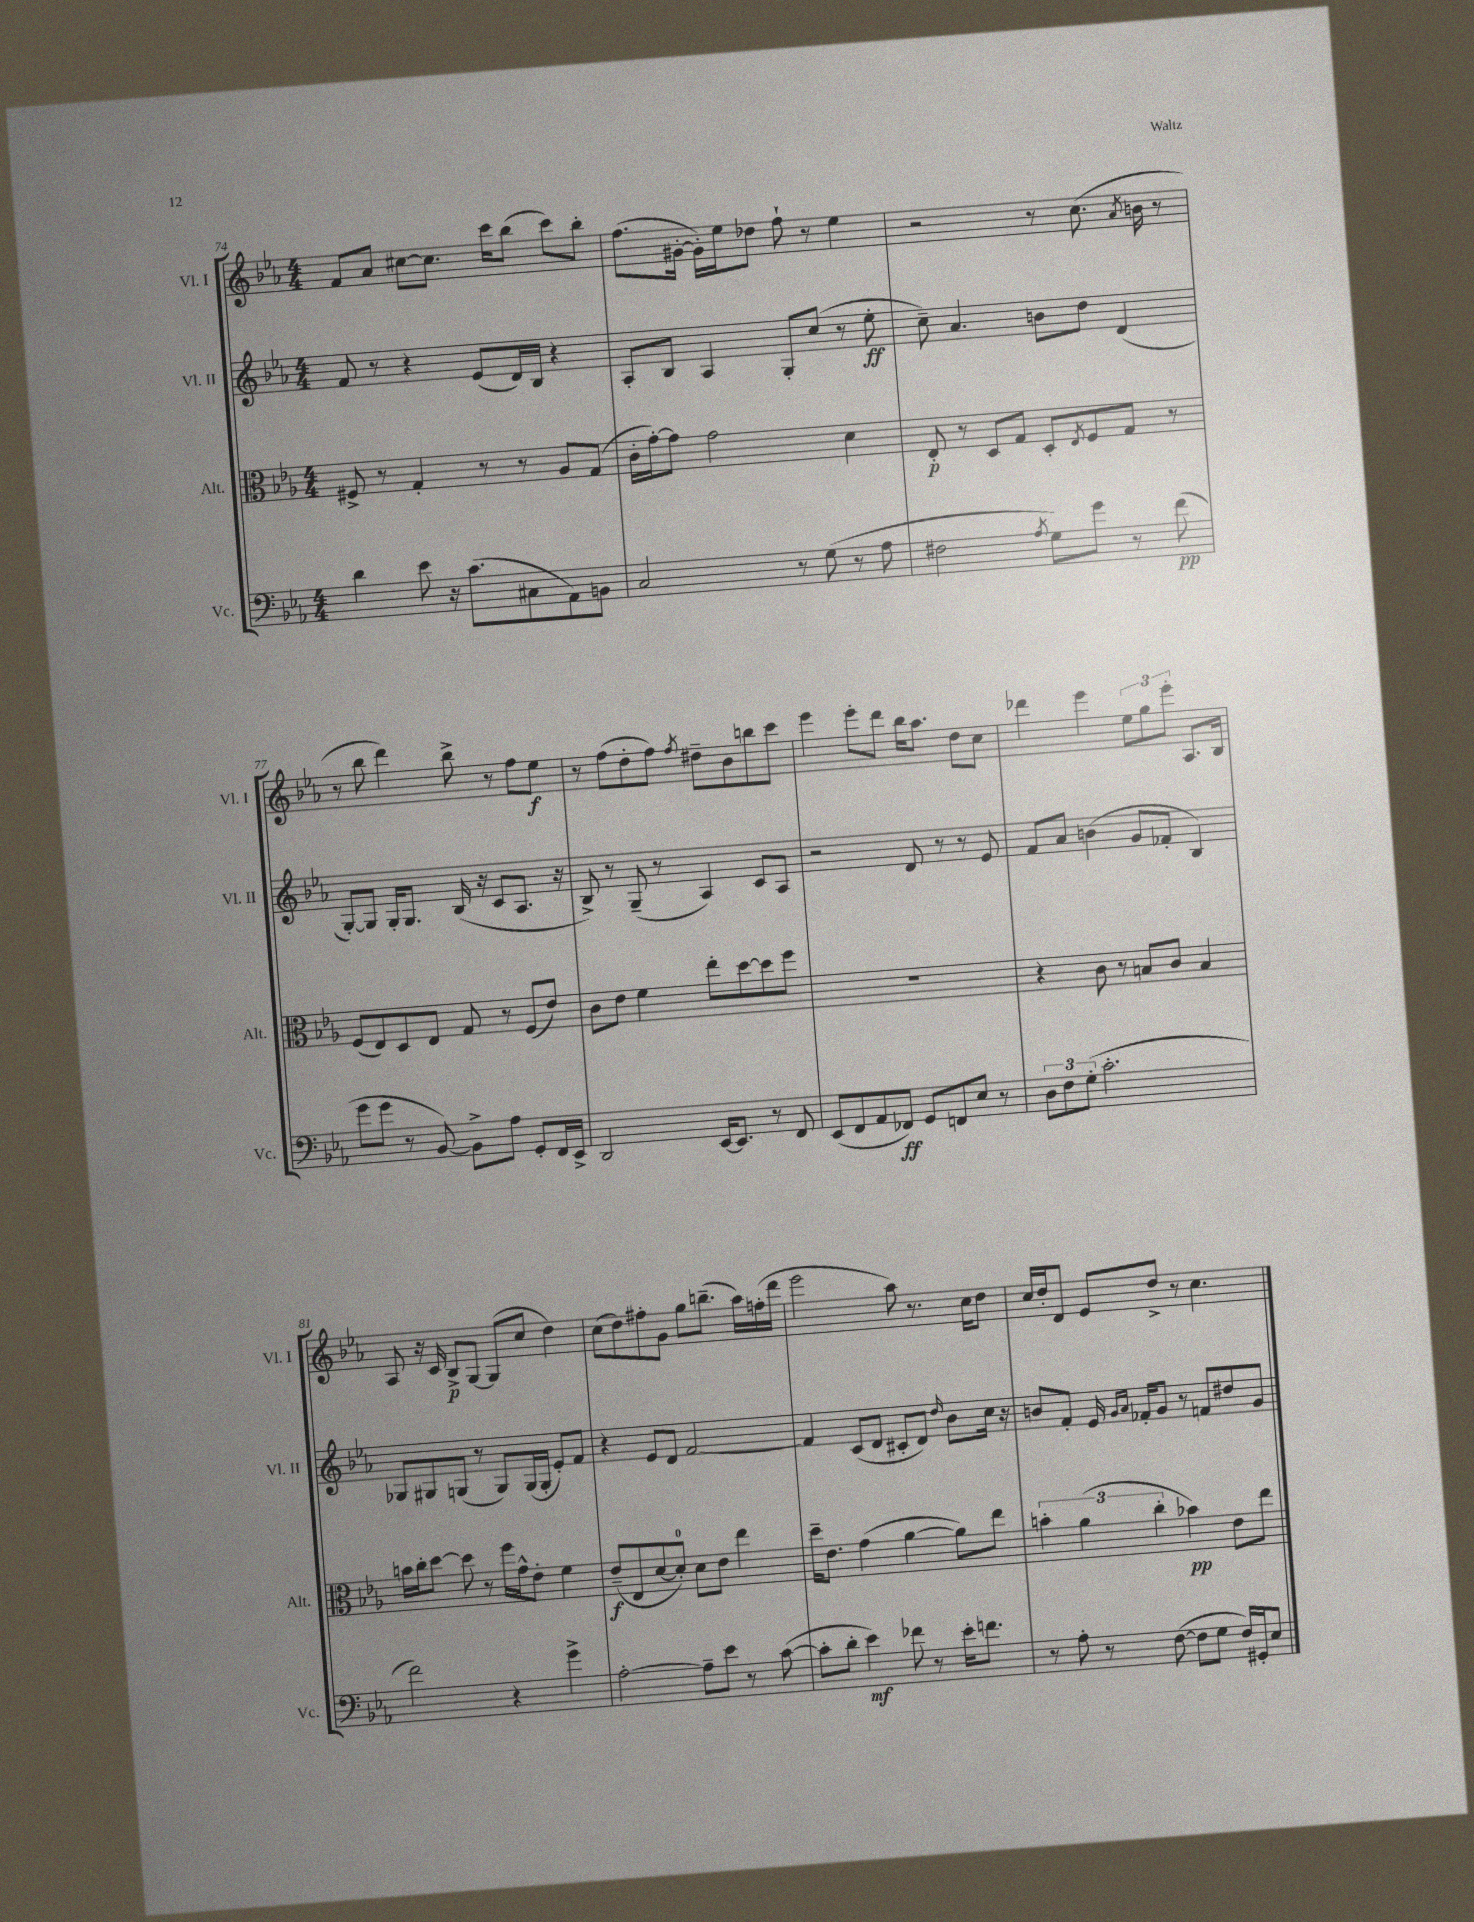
<<
\new StaffGroup <<
\new Staff = "s0" \with { instrumentName = "Vl. I" shortInstrumentName = "Vl. I" } {
    \clef treble \key ees \major \numericTimeSignature \time 4/4
    f'8 aes'8 cis''8~ cis''8. c'''16 bes''8( c'''8) bes''8-. |
    f''8.( gis'16~-. gis'16-.) ees''16 des''8 f''8-! r8 ees''4 |
    r2 r8 c''8.( \acciaccatura { aes'8 } b'16 r8 |
    r8 bes''8 d'''4) bes''8-> r8 f''8 ees''8\f |
    r8 f''8( d''8-. f''8) \acciaccatura { f''8 } dis''8-- bes'8 b''8 c'''8 |
    ees'''4 ees'''8-. d'''8 bes''16 aes''8. d''8 c''8 |
    des'''4 ees'''4 \tuplet 3/2 { ees''8 g''8 ees'''8-. } aes8. bes16 |
    aes8 r16 c'16 bes8->\p g8~ g8( c''8 d''4) |
    c''8( d''8) fis''8-. g'8 g''8 b''8.--( aes''16) f''16-.( d'''16 |
    ees'''2 aes''8) r8. c''16 d''8 |
    c''16 d''16-. d'8 ees'8 d''8-> r8 c''4. \bar "|." |
}
\new Staff = "s1" \with { instrumentName = "Vl. II" shortInstrumentName = "Vl. II" } {
    \clef treble \key ees \major \numericTimeSignature \time 4/4
    f'8 r8 r4 ees'8( d'16) bes16 r4 |
    aes8-. bes8 aes4 g8-. c''8( r8 ees''8-.\ff |
    c''8--) aes'4. b'8 d''8 d'4( |
    g8~-.) g8 g16-. g8. bes16( r16 c'8 aes8. r16 |
    bes8->) r8 g8--( r8 aes4) c'8 aes8 |
    r2 d'8 r8 r8 ees'8 |
    f'8 aes'8 b'4( g'8 fes'8-. bes4) |
    ges8 gis8 g8( r8 g8) g16( g16-. ees'8-.) f'8 |
    r4 ees'8 d'8 f'2~ |
    f'4 c'8( d'8 cis'8-. d'8) \grace { d''16 } bes'8 c''16 r16 |
    b'8 f'8-. ees'16 \grace { g'16 aes'16 } fes'16-. g'8 r8 f'8 dis''8 g'8 \bar "|." |
}
\new Staff = "s2" \with { instrumentName = "Alt." shortInstrumentName = "Alt." } {
    \clef alto \key ees \major \numericTimeSignature \time 4/4
    fis8-> r8 g4-. r8 r8 aes8 g8( |
    c'16-. g'16~-.) g'8 g'2 d'4 |
    ees8-.\p r8 d8 g8 d8-. \acciaccatura { ees8 } f8 g8 r8 |
    f8( ees8) d8 ees8 g8 r8 f8( ees'8) |
    c'8 ees'8 f'4 ees''8-. d''8~ d''8 f''8 |
    R1 |
    r4 c'8 r8 b8 c'8 b4 |
    b'16 c''16-. d''8~ d''8 r8 f''16 g'16-^ ees'8-. f'4 |
    ees'8--\f( ees8 d'8~ d'8-0-.) d'8 ees'8 ees''4 |
    d''16-- ees'8. g'4( aes'4~ aes'8) ees''8 |
    \tuplet 3/2 { b'4-. aes'4( c''4-. } bes'4\pp) ees'8 ees''8 \bar "|." |
}
\new Staff = "s3" \with { instrumentName = "Vc." shortInstrumentName = "Vc." } {
    \clef bass \key ees \major \numericTimeSignature \time 4/4
    d'4 ees'8 r16 c'8.( cis8 aes,8) b,8 |
    c2 r8 g8( r8 aes8 |
    fis2 \acciaccatura { aes8 } g8) g'8 r8 f'8\pp( |
    g'8 g'8 r8 bes,8~) bes,8-> aes8 g,8-. f,16 ees,16-> |
    d,2 ees,16~ ees,8. r8 f,8 |
    ees,8( f,8 aes,8 fes,8\ff) g,8 f,8 ees8 r8 |
    \tuplet 3/2 { d8 f8 g8-.( } c'2.-. |
    f'2) r4 g'4-> |
    aes2~-. aes8-- ees'8 r8 c'8~( |
    c'8-. d'8-. ees'4\mf) fes'8 r8 ees'16-. f'8. |
    r8 aes8-. r8 f8~( f8 g8 f16) gis,16-. ees8 \bar "|." |
}
>>
>>
\layout { \context { \Score currentBarNumber = #74 } }
